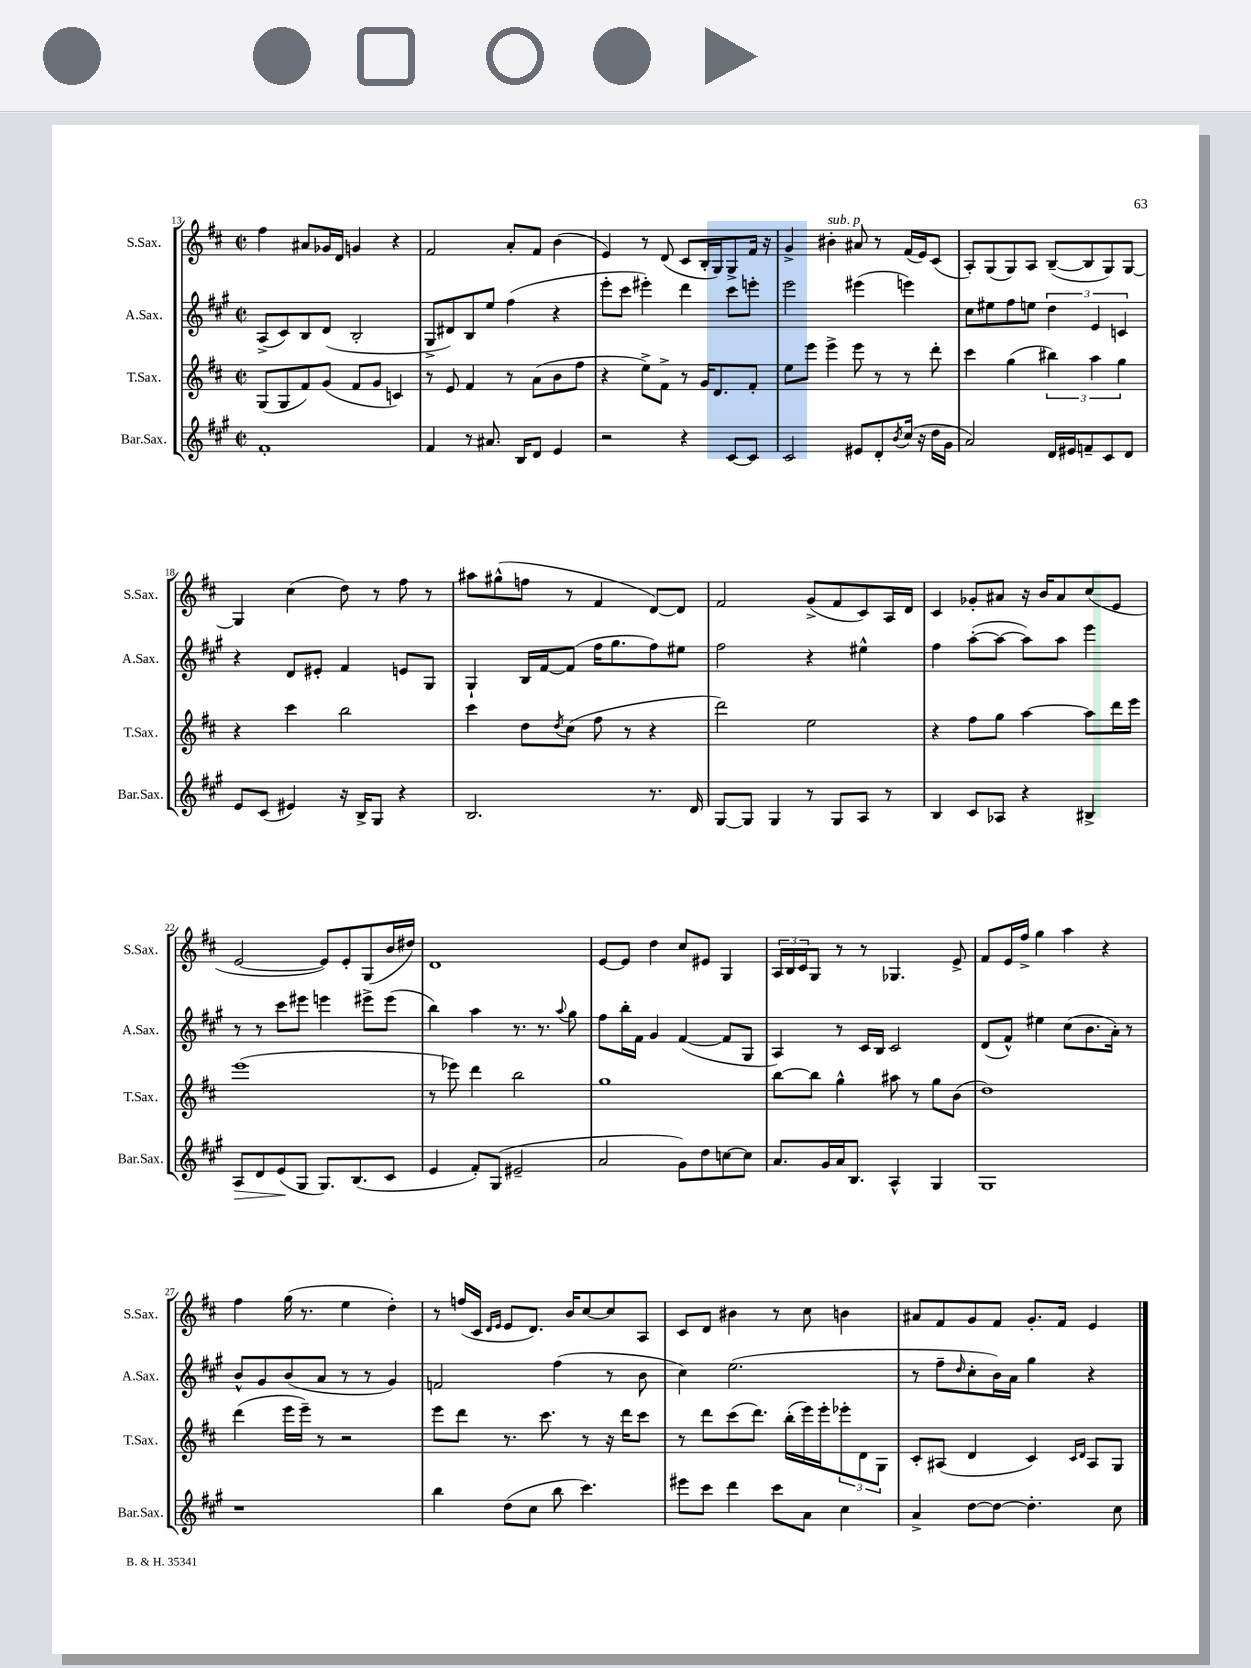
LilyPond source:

<<
\new StaffGroup <<
\new Staff = "s0" \with { instrumentName = "S.Sax." shortInstrumentName = "S.Sax." } {
    \clef treble \key d \major \defaultTimeSignature \time 2/2
    fis''4 ais'8 ges'16 d'16 g'4 r4 |
    fis'2 a'8-. fis'8 b'4( |
    e'4) r8 d'8( cis'8 b16-. g16) g8-> fis'16 r16 |
    g'4-> bis'4-.^\markup { \italic "sub. p" } ais'8 r8 fis'16( e'16) cis'8( |
    a8-.) g8( g8) a8 b8~--( b8 g8) g8~ |
    g4 cis''4( d''8) r8 fis''8 r8 |
    ais''8 gis''8-^( f''8 r8 fis'4 d'8~) d'8 |
    fis'2 g'8->( fis'8 cis'8) a16 d'16 |
    cis'4 ges'8-. ais'8 r16 b'16 ais'8 cis''8( e'8 |
    e'2~ e'8) e'8-. g8( b'16 dis''16) |
    d'1 |
    e'8~ e'8 d''4 cis''8 eis'8 g4 |
    \tuplet 3/2 { a16 b16 cis'16 } g8 r8 r8 ges4. e'8-> |
    fis'8 e'16 fis''16-> g''4 a''4 r4 |
    fis''4 g''16( r8. e''4 d''4-.) |
    r8 f''16( cis'16 \grace { d'16 e'16 } e'8 d'8.) b'16 cis''8~ cis''8 a8 |
    cis'8 d'8 bis'4 r8 cis''8 b'4 |
    ais'8 fis'8 g'8 fis'8 g'8.-. fis'16 e'4 \bar "|." |
}
\new Staff = "s1" \with { instrumentName = "A.Sax." shortInstrumentName = "A.Sax." } {
    \clef treble \key a \major \defaultTimeSignature \time 2/2
    a8->( cis'8) b8 d'8( b2-. |
    gis8-> dis'8) b8 e''8 fis''4( r4 |
    e'''8-. cis'''8 eis'''4-.) d'''4 cis'''8 e'''8-. |
    e'''2 eis'''4( e'''4) |
    cis''8 eis''8 fis''8 e''8 \tuplet 3/2 { d''4 e'4 c'4 } |
    r4 d'8 eis'8-. fis'4 e'8 gis8 |
    gis4-! b16 fis'16~ fis'8( fis''16 gis''8. fis''8) eis''8 |
    fis''2 r4 eis''4-^ |
    fis''4 a''8~-.( a''8~ a''8) a''8 e'''4 |
    r8 r8 cis'''8 eis'''8 e'''4 eis'''8-> eis'''8( |
    b''4) a''4 r8. r8. \appoggiatura { a''8 } gis''8 |
    fis''8 b''16-. fis'16 gis'4 fis'4~( fis'8 gis8 |
    a4) r8 cis'16 b16 cis'2 |
    d'8( fis'8-^) eis''4 cis''8( b'8. a'16-.) r8 |
    b'8-^ gis'8 b'8( a'8 r8 r8 gis'4) |
    f'2 fis''4( r8 b'8 |
    cis''4) e''2.( |
    r8 fis''8-- \grace { d''16 } cis''8-. b'16) a'16 gis''4 r4 \bar "|." |
}
\new Staff = "s2" \with { instrumentName = "T.Sax." shortInstrumentName = "T.Sax." } {
    \clef treble \key d \major \defaultTimeSignature \time 2/2
    g8( g8 fis'8) g'8( fis'8 g'8 c'4) |
    r8 e'8 fis'4 r8 a'8( b'8 fis''8 |
    r4 e''8->) fis'8-> r8 g'16 d'8. fis'8-. |
    e''8 e'''8 e'''4-> e'''8 r8 r8 d'''8-. |
    cis'''4 g''4( \tuplet 3/2 { bis''4) a''4 g''4 } |
    r4 cis'''4 b''2 |
    cis'''4 d''8 \acciaccatura { d''8 } cis''8( fis''8 r8 r4 |
    d'''2) e''2 |
    r4 fis''8 g''8 a''4~ a''8 d'''16 e'''16 |
    e'''1( |
    r8 ees'''8) d'''4 b''2 |
    g''1 |
    b''8~ b''8 g''4-^ ais''8 r8 g''8 b'8( |
    d''1) |
    d'''4( e'''16 e'''16--) r8 r2 |
    e'''8 d'''8 r8. cis'''8. r8 r16 d'''16 cis'''8 |
    r8 d'''8 cis'''8( d'''8.) b''16-.( e'''16) e'''16-. \tuplet 3/2 { ees'''8-. d'8 g8 } |
    cis'8-. ais8( d'4 cis'4) \grace { cis'16 d'16 } ais8 g8 \bar "|." |
}
\new Staff = "s3" \with { instrumentName = "Bar.Sax." shortInstrumentName = "Bar.Sax." } {
    \clef treble \key a \major \defaultTimeSignature \time 2/2
    fis'1-. |
    fis'4 r8 ais'8. b16 d'8 e'4 |
    r2 r4 cis'8~ cis'8 |
    cis'2 eis'8 d'8-. \acciaccatura { b'8 } cis''16( r16 d''16 gis'16 |
    a'2) d'16 eis'16 f'8-- cis'8 d'8 |
    e'8 cis'8( eis'4) r16 b16-> gis8 r4 |
    b2. r8. d'16 |
    gis8~ gis8 gis4 r8 gis8 a8 r8 |
    b4 cis'8 aes8 r4 bis4-> |
    a8\> d'8 e'8\!( gis8 gis8.) b8.( cis'8 |
    e'4 fis'8-.) gis8( eis'2-- |
    a'2 gis'8) d''8 c''8~ c''8 |
    a'8. gis'16 a'16 b8. a4-^ gis4 |
    gis1 |
    r1 |
    b''4 d''8( cis''8 b''8 cis'''4.) |
    eis'''8 cis'''8 d'''4 cis'''8 a'8 cis''4 |
    a'4-> d''8~ d''8~ d''4.-. cis''8 \bar "|." |
}
>>
>>
\layout { \context { \Score currentBarNumber = #13 } }
